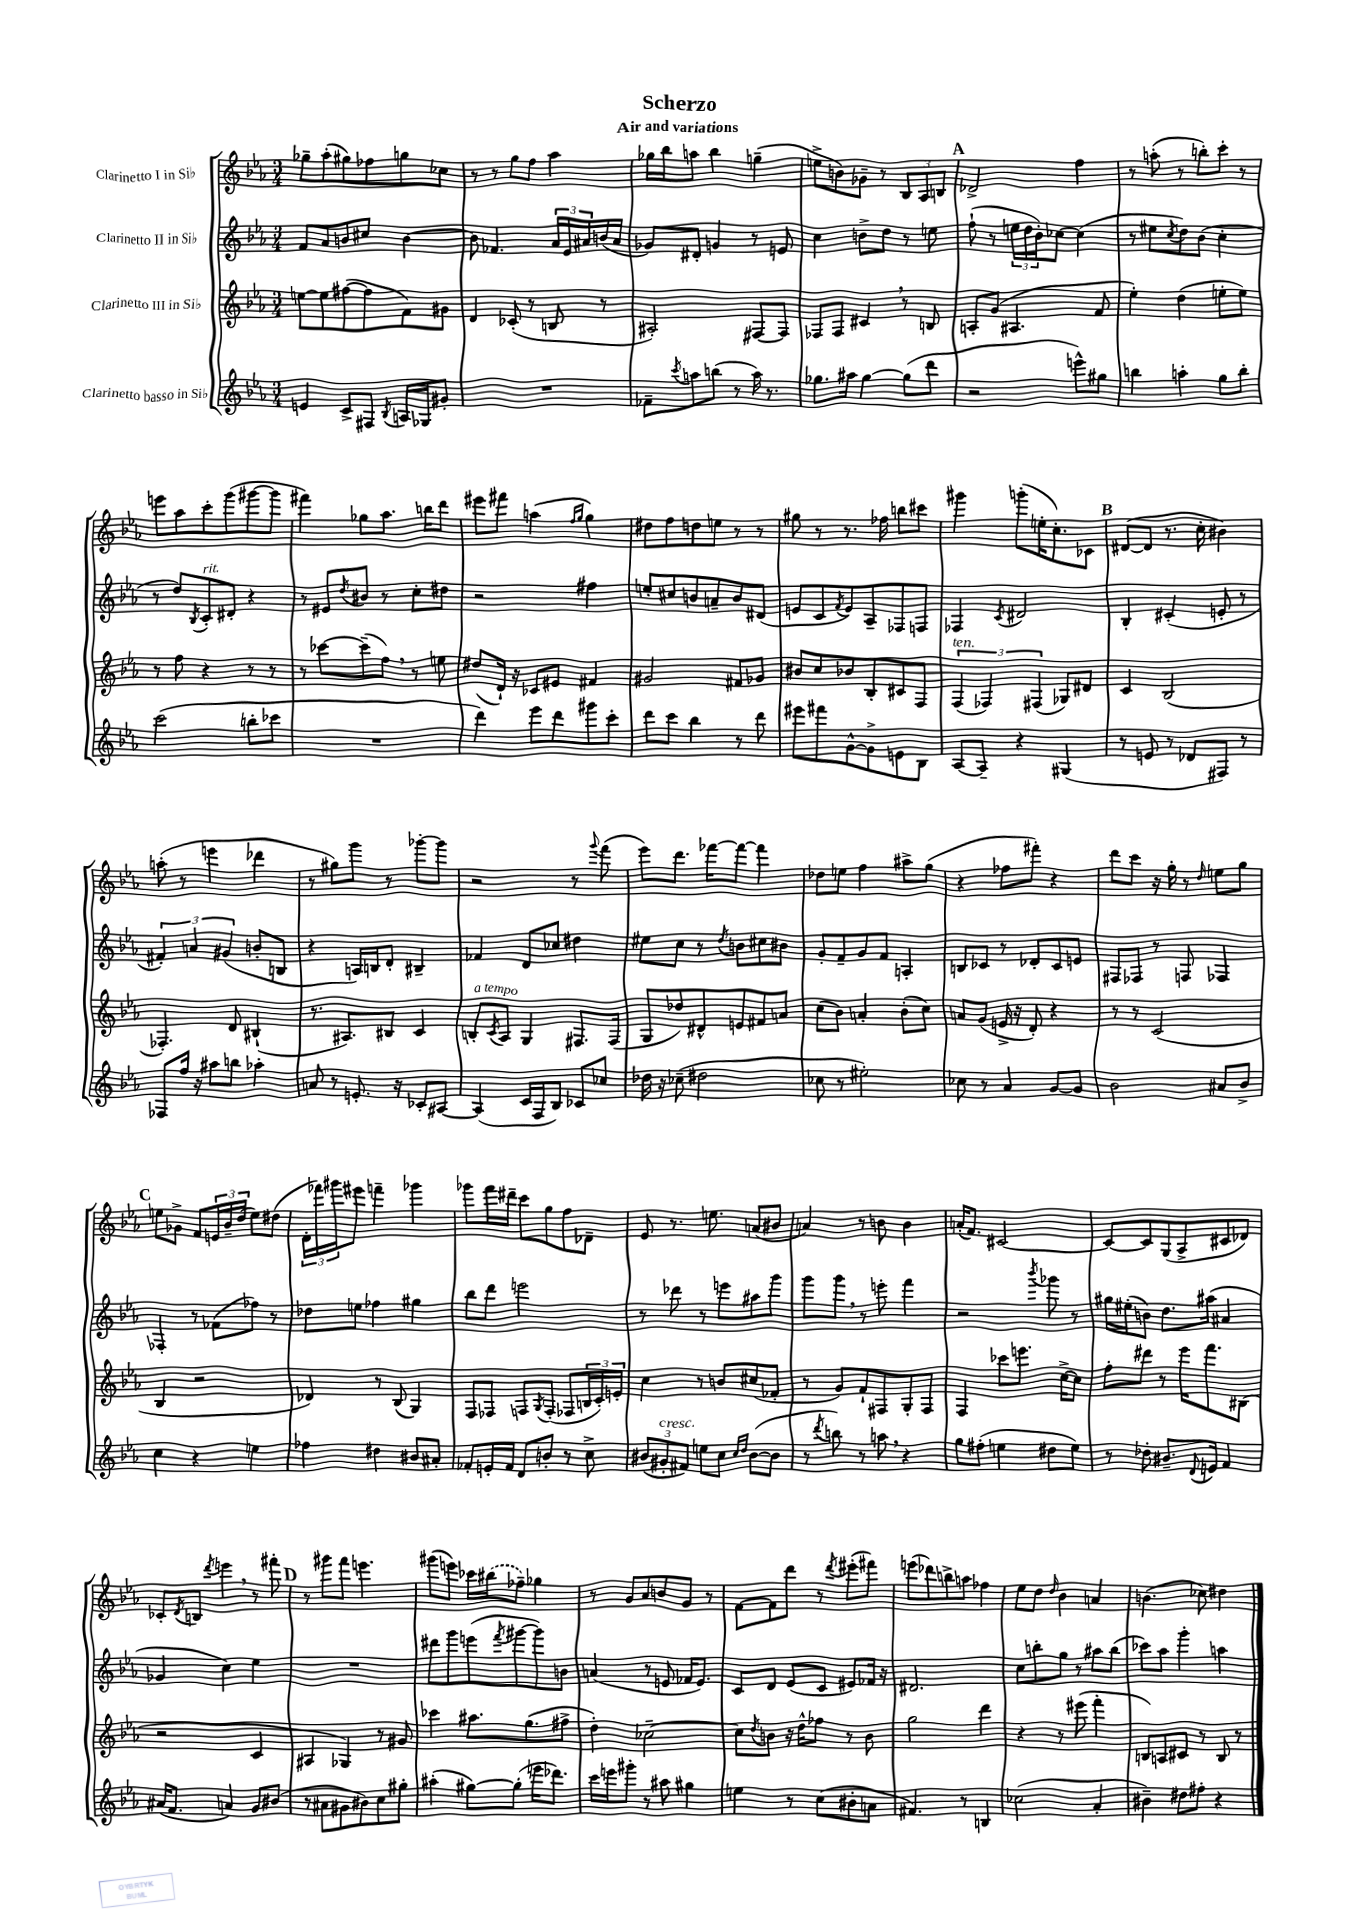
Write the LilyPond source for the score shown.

\header { title = "Scherzo" subtitle = "Air and variations" }
<<
\new StaffGroup <<
\new Staff = "s0" \with { instrumentName = "Clarinetto I in Sib" } {
    \clef treble \key ees \major \numericTimeSignature \time 3/4
    ges''8-- aes''8-.( gis''8) fes''8 g''8 ces''8 |
    r8 r8 g''8 f''8 aes''4 |
    ges''16 bes''16 a''8 bes''4 g''4--( |
    e''8-> b'8) ges'8-- r8 \tuplet 3/2 { bes8 aes8 b8 } |
    \mark \markup { \bold "A" } des'2-> f''4 |
    r8 a''8-.( r8 b''8-.) c'''8-. r8 |
    e'''8 aes''8 c'''8-. g'''8( gis'''8~ gis'''8 |
    fis'''4) ges''8 aes''8. b''16 d'''8 |
    eis'''8 fis'''8 a''4( \grace { f''16 g''16 } g''4) |
    dis''8 f''8 d''8 e''8 r8 r8 |
    gis''8 r8 r8. fes''16 b''8 cis'''8 |
    gis'''4 g'''8-.( e''16-. c''8.-.) ces'8 |
    \mark \markup { \bold "B" } dis'8~( dis'8 r8. c''16-. bis'4) |
    a''8-.( r8 e'''4 des'''4 |
    r8 gis''8) g'''8 r8 ges'''8~-. ges'''8 |
    r2 r8 \appoggiatura { g'''8 } f'''8( |
    ees'''8) d'''8. fes'''16~ fes'''8~ fes'''4 |
    des''8 e''8 f''4 ais''8-> g''8( |
    r4 fes''8 fis'''8-.) r4 |
    d'''8 c'''8 r16 g''16-. r8 \grace { d''16 } e''8 g''8 |
    \mark \markup { \bold "C" } e''8 ges'8-> f'8 \tuplet 3/2 { e'16 bes'16-- d''16( } e''8) dis''8( |
    \tuplet 3/2 { d'16-. fes'''16) gis'''16 } eis'''8 f'''4-- ges'''4 |
    ges'''8 f'''16 dis'''16-- c'''8 g''8 f''8 des'8-- |
    ees'8 r8. e''8. a'8( bis'8 |
    a'4) r8 b'8 b'4 |
    a'16-.( f'8.) cis'2~ |
    cis'8~ cis'8 g8( aes8-> cis'8 des'8) |
    ces'8-. \acciaccatura { d'8 } b8 \acciaccatura { d'''8 } e'''4 \breathe r8 fis'''8-. |
    \mark \markup { \bold "D" } r8 gis'''8 f'''8 e'''4. |
    gis'''8( e'''8) ces'''16 \once \slurDashed bis''16( fes''8--) ges''4 |
    r8 g'8 aes'8 b'8 g'8 r8 |
    f'8~ f'8 d'''8 r8 \acciaccatura { d'''8 } eis'''8-.( fis'''8) |
    e'''8( des'''8) b''8-> a''8 fes''4 |
    ees''8 d''8 \grace { d''16 } bes'4 a'4 |
    b'4.( ces''8) dis''4 \bar "|." |
}
\new Staff = "s1" \with { instrumentName = "Clarinetto II in Sib" } {
    \clef treble \key ees \major \numericTimeSignature \time 3/4
    f'8 aes'8 b'8 cis''8 b'4~ |
    b'8 fes'4. \tuplet 3/2 { aes'16 ees'16 ais'16 } b'16( ais'16 |
    ges'8) dis'8-. g'4 r8 e'8 |
    c''4 b'8-> d''8 r8 e''8 |
    \mark \markup { \bold "A" } f''8-!( r8 \tuplet 3/2 { e''16 d''16 bes'16-.) } ces''8~ ces''4( |
    r8 eis''8 \acciaccatura { c''8 } d''8) bes'8( c''4-. |
    r8 d''8) \acciaccatura { bes8 } c'8-.^\markup { \italic "rit." } dis'8-. r4 |
    r8 eis'8 \acciaccatura { d''8 } bis'8 r8 c''8-. dis''8 |
    r2 fis''4 |
    e''8-. cis''8 b'8 a'8-- b'8 dis'8( |
    e'8 c'8 \acciaccatura { f'8 } e'8) aes8-- fes8 f8 |
    fes4 \acciaccatura { c'8 } dis'2 |
    \mark \markup { \bold "B" } bes4-. cis'4-.( e'8-. r8 |
    \tuplet 3/2 { fis'4-.) a'4 gis'4( } b'8-. b8 |
    r4 a16) b16 d'8-. bis4-- |
    fes'4 d'8 ces''8 dis''4 |
    eis''8 c''8 r8 \acciaccatura { d''8 } b'8 cis''8 bis'8 |
    g'8-. f'8-- g'8 f'8 a4-. |
    b8 ces'8 r8 des'8-. ces'8 e'8 |
    fis8 fes8 r8 f8 fes4 |
    \mark \markup { \bold "C" } fes4-. r8 fes'8( fes''8) r8 |
    des''8 e''8 fes''4 gis''4 |
    bes''8 d'''8 e'''2 |
    r8 des'''8 r8 e'''8 ais''8 g'''8 |
    g'''8 g'''8 \breathe r8 e'''8-. f'''4 |
    r2 \acciaccatura { bes'''8 } ges'''8 r8 |
    gis''16 eis''16-.( b'8) d''8. ais''16( ais'4 |
    ges'4 c''4) ees''4 |
    \mark \markup { \bold "D" } R2. |
    dis'''8 g'''8 e'''8( \acciaccatura { f'''8 } gis'''8~ gis'''8) b'8 |
    a'4( r8 e'8 fes'16 e'8.) |
    c'8 d'8 ees'8( c'8 eis'8) fes'16 r16 |
    dis'2. |
    c''8 b''8-. g''8 r8 ais''8 b''8( |
    ces'''8) aes''8 g'''4-. a''4 \bar "|." |
}
\new Staff = "s2" \with { instrumentName = "Clarinetto III in Sib" } {
    \clef treble \key ees \major \numericTimeSignature \time 3/4
    e''8~ e''8 fis''8~( fis''8 f'8) gis'8 |
    d'4 ces'8-.( r8 b8 r8 |
    ais2-.) fis8~ fis8 |
    fes8 fes8 cis'4 \breathe r8 b8 |
    \mark \markup { \bold "A" } a8-. g'8( ais4. f'8 |
    ees''4-.) d''4( e''8-. e''8) |
    r8 f''8 r4 r8 r8 |
    r8 ces'''8~ ces'''8--( f''8) \breathe r8 e''8 |
    dis''8( d'16-!) r16 ces'8 eis'8 fis'4 |
    gis'2 fis'8 ges'8 |
    bis'8 c''8 bes'8 bes8-. cis'8 f8 |
    \tuplet 3/2 { f4^\markup { \italic "ten." }( fes4) fis4( } ges8) dis'8 |
    \mark \markup { \bold "B" } c'4 bes2( |
    fes4.-.) d'8 bis4-!( |
    r8. ais8.) bis8 c'4 |
    b8-.^\markup { \italic "a tempo" } \acciaccatura { c'8 } aes8 g4 fis8. fis16( |
    g8 des''8) dis'8-^ e'8 fis'8 a'8 |
    c''8( bes'8) a'4-. bes'8-.( c''8) |
    a'8 g'8( e'16-> r16 d'8-.) r4 |
    r8 r8 c'2( |
    \mark \markup { \bold "C" } bes4 r2 |
    des'4) r8 bes8( g4) |
    f8 fes8 f8 \acciaccatura { g8 } f8-.( fes8 \tuplet 3/2 { b16 c'16-.) e'16-. } |
    c''4 r8 b'8 cis''8( fes'8-. |
    r8 g'8) f'8-! fis8 g8-. fis8 |
    f4 ces'''8 e'''8. c''16~-> c''8 |
    f''8-. dis'''8 r8 ees'''16 f'''8. bis8( |
    r2 c'4 |
    \mark \markup { \bold "D" } ais4 ges4) r8 gis'8 |
    ces'''4 ais''8. g''8.( fis''8-> |
    d''4-.) ces''2~-- |
    ces''8 \acciaccatura { d''8 } b'8 r16 d''16-^ fes''8 r8 b'8 |
    g''2 d'''4 |
    r4 r8 eis'''8( f'''4-. |
    b8) a8 cis'8 r8 b8 r8 \bar "|." |
}
\new Staff = "s3" \with { instrumentName = "Clarinetto basso in Sib" } {
    \clef treble \key ees \major \numericTimeSignature \time 3/4
    e'4 c'8-> fis8 \acciaccatura { bes8 } a16 ges16 gis'8-. |
    R2. |
    fes'8-- \acciaccatura { c'''8 } a''8 b''8( r8 a''16) r8. |
    ges''8. ais''16 ges''4~ ges''8( d'''8 |
    \mark \markup { \bold "A" } r2 e'''8-^) gis''8 |
    b''4 a''4-. g''8 b''8-. |
    c'''2( b''8-. ces'''8 |
    R2. |
    d'''4) ees'''8 d'''8 gis'''8 c'''8-. |
    d'''8 c'''8 bes''4 r8 d'''8 |
    eis'''8 fis'''8 g'8~-^ g'8-> e'8 bes8 |
    aes8~ aes8-- r4 gis4( |
    \mark \markup { \bold "B" } r8 e'8 r8 des'8 fis8) r8 |
    fes8 f''16 r16 ais''8 b''8 aes''4-. |
    a'8 r8 e'8.-. r16 ces'8-. ais8~ |
    ais4( c'16 f16 bes8) ces'8 ces''8 |
    des''16 r16 ces''8--( dis''2 |
    ces''8 r8 eis''2-.) |
    ces''8 r8 aes'4 g'8~ g'8 |
    bes'2 ais'8 bes'8-> |
    \mark \markup { \bold "C" } c''4 r4 e''4 |
    fes''4 dis''4 bis'8 ais'8-. |
    fes'8-. e'16-. fes'16 d'8 b'8-. r8 c''8-> |
    \tuplet 3/2 { bis'8( gis'8-.^\markup { \italic "cresc." } fis'8) } e''8 c''8 \grace { c''16 d''16 } bis'8~( bis'8 |
    r8 \acciaccatura { d'''8 } b''8) r8 a''8 \breathe r4 |
    g''8 fis''8-.( e''4 dis''8 e''8) |
    r8 des''8-. bis'8.-- \appoggiatura { d'8 } e'16 f'4 |
    ais'16( f'8. a'4) g'8 bis'8( |
    \mark \markup { \bold "D" } r8 ais'8 gis'8 bis'8) c''8 gis''8-. |
    ais''4-.( gis''8~) gis''8-.( e'''16 des'''8.) |
    c'''16 e'''16 gis'''8-. r8 ais''8 gis''4 |
    e''4 r8 c''8( bis'8-. a'8 |
    fis'4.) r8 b4 |
    ces''2( aes'4-. |
    bis'4--) dis''8 fis''8-. r4 \bar "|." |
}
>>
>>
\layout { \context { \Score \remove "Bar_number_engraver" } }
